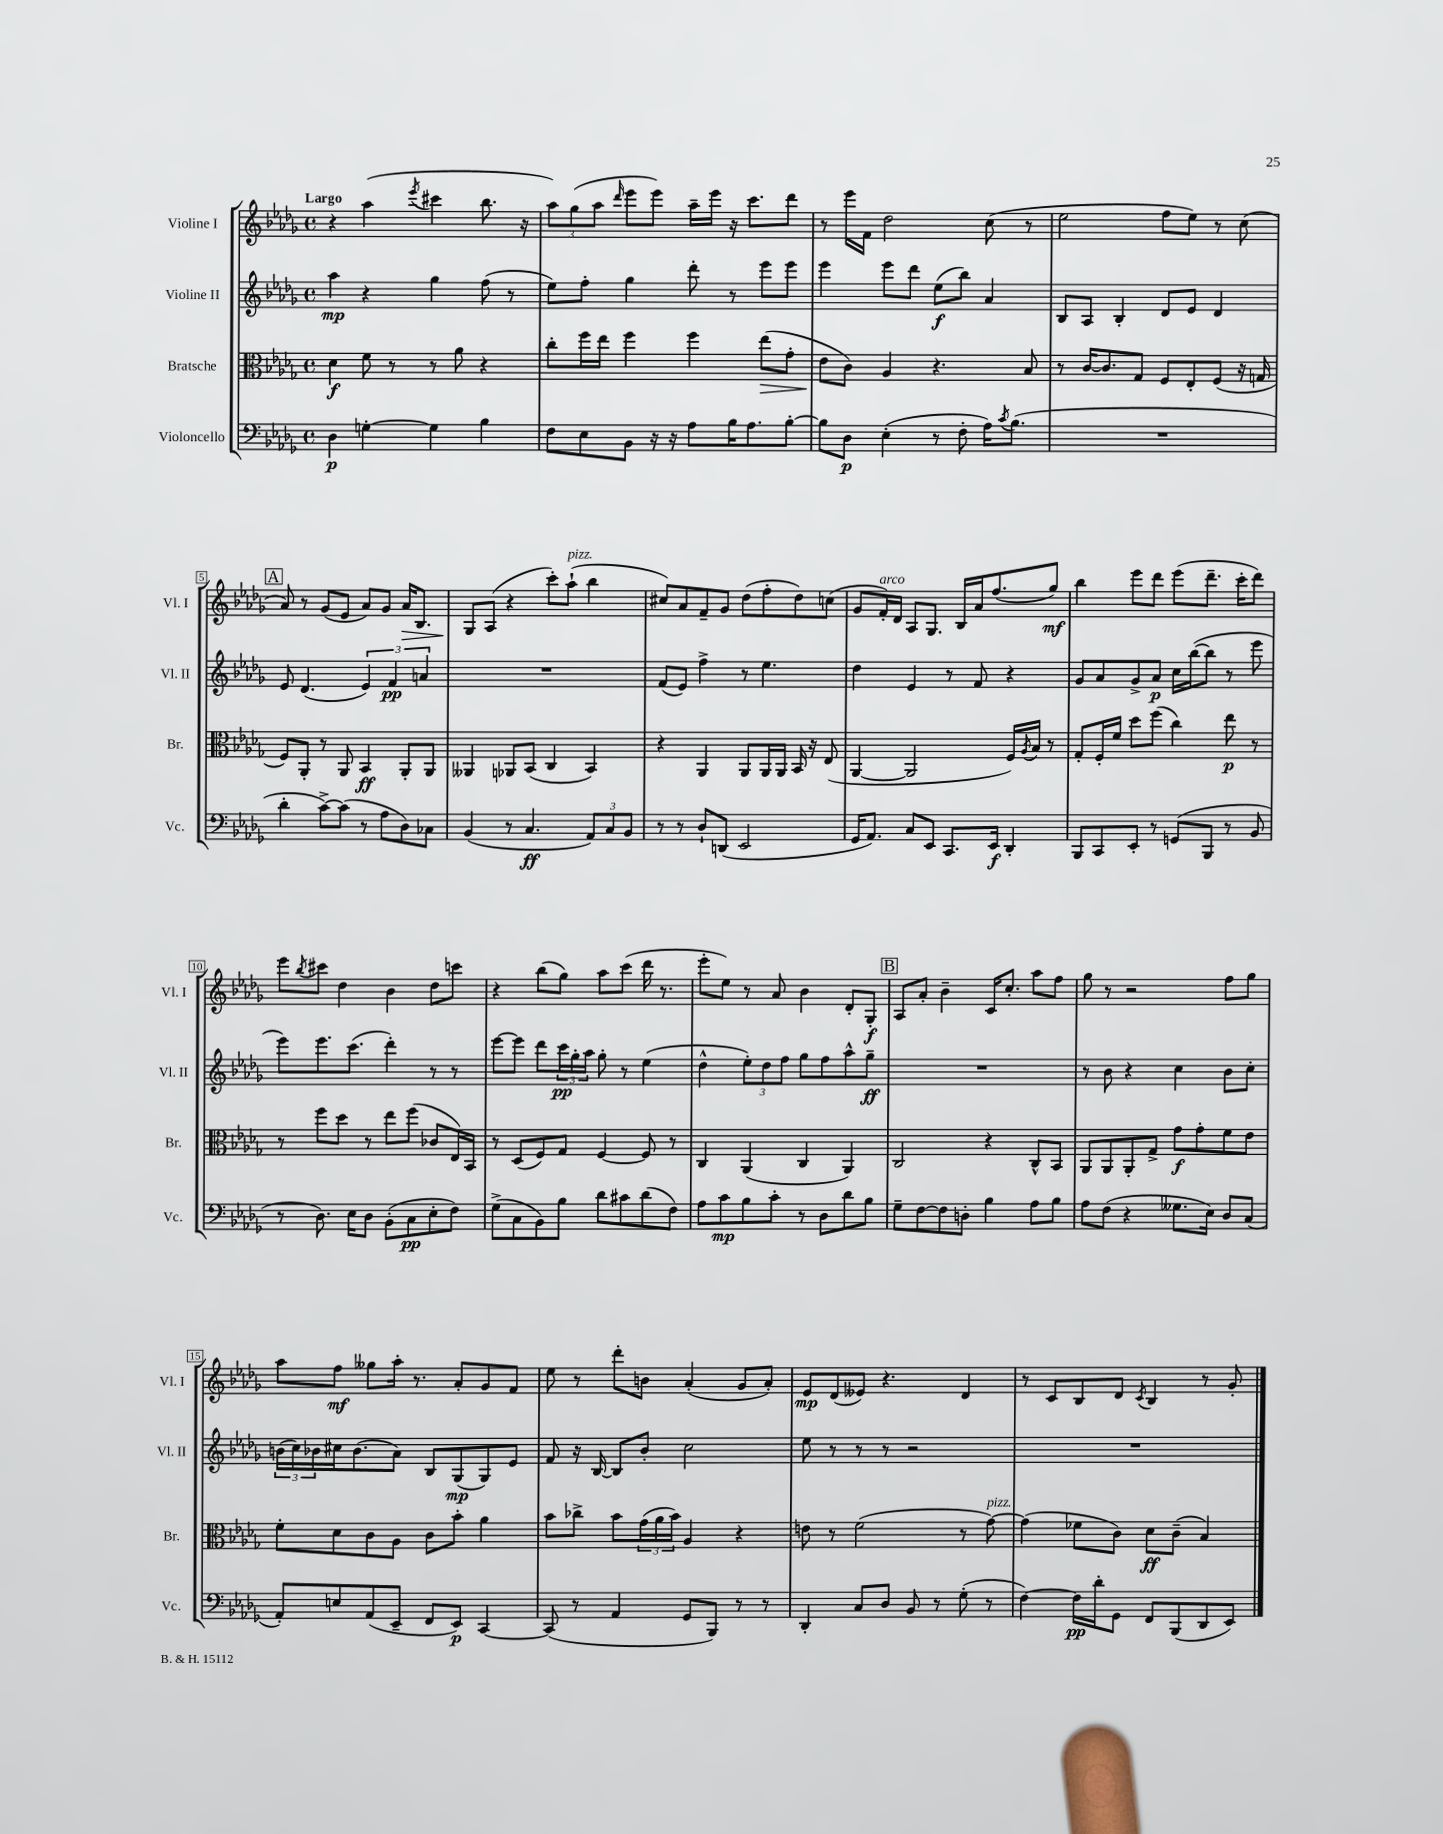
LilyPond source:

<<
\new StaffGroup <<
\new Staff = "s0" \with { instrumentName = "Violine I" shortInstrumentName = "Vl. I" } {
    \clef treble \key des \major \defaultTimeSignature \time 4/4 \tempo "Largo"
    r4 aes''4( \acciaccatura { ees'''8 } cis'''4 bes''8. r16 |
    \tuplet 3/2 { aes''8) ges''8( aes''8 } \grace { des'''16 } ees'''8 ees'''8) aes''16-- ees'''16 r16 c'''8. des'''8 |
    r8 ees'''16 f'16 des''2 c''8( r8 |
    ees''2 f''8 ees''8) r8 c''8( |
    \mark \markup { \box "A" } aes'8) r8 ges'8( ees'8 aes'8) ges'8 aes'16\> bes8. |
    ges8\! aes8( r4 c'''8-.) aes''8-!^\markup { \italic "pizz." }( bes''4 |
    cis''8) aes'8 f'8-- ges'8 des''8( f''8-. des''8) c''8( |
    ges'8 f'16-.^\markup { \italic "arco" }) des'16 aes8 ges8. bes16 aes'16 f''8.( ges''8\mf) |
    bes''4 ees'''8 des'''8 ees'''8( des'''8.-- c'''16-. des'''8) |
    ees'''8 \acciaccatura { bes''8 } cis'''8 des''4 bes'4 des''8 c'''8 |
    r4 bes''8( ges''8) aes''8 c'''8( des'''16 r8. |
    ees'''8-. ees''8) r8 aes'8 bes'4 des'8-. ges8-.\f |
    \mark \markup { \box "B" } aes8 aes'8-. bes'4-- c'16 c''8.-. aes''8 f''8 |
    ges''8 r8 r2 f''8 ges''8 |
    aes''8 f''8\mf geses''8 aes''16-. r8. aes'8-. ges'8 f'8 |
    ees''8 r8 des'''8-. b'8 aes'4-.( ges'8 aes'8-.) |
    ees'8\mp des'8( eeses'8) r4. des'4 |
    r8 c'8 bes8 des'8 \acciaccatura { c'8 } bes4 r8 ges'8-. \bar "|." |
}
\new Staff = "s1" \with { instrumentName = "Violine II" shortInstrumentName = "Vl. II" } {
    \clef treble \key des \major \defaultTimeSignature \time 4/4
    aes''4\mp r4 ges''4 f''8( r8 |
    ees''8) f''8-. ges''4 des'''8-. r8 ees'''8 ees'''8 |
    ees'''4 ees'''8 des'''8 ees''8\f( bes''8) aes'4 |
    bes8 aes8 bes4-. des'8 ees'8 des'4 |
    \mark \markup { \box "A" } ees'8 des'4.( \tuplet 3/2 { ees'4) f'4\pp a'4 } |
    R1 |
    f'8( ees'8) f''4-> r8 ees''4. |
    des''4 ees'4 r8 f'8 r4 |
    ges'8 aes'8 ges'8-> aes'8\p c''16 bes''16~( bes''8 r8 ees'''8 |
    ees'''8) ees'''8. c'''8.( des'''4-.) r8 r8 |
    ees'''8~ ees'''8 des'''8 \tuplet 3/2 { c'''16\pp ges''16-. aes''16 } ges''8-. r8 ees''4( |
    des''4-^ \tuplet 3/2 { ees''8-.) des''8 f''8 } ges''8 f''8 aes''8-^ ges''8--\ff |
    \mark \markup { \box "B" } R1 |
    r8 bes'8 r4 c''4 bes'8 c''8-. |
    \tuplet 3/2 { b'16( c''16) bes'16 } cis''16 bes'8.( aes'8) bes8 ges8\mp( ges8) ees'8 |
    f'8 r16 bes16~ bes8 bes'8-. c''2 |
    ees''8 r8 r8 r8 r2 |
    R1 \bar "|." |
}
\new Staff = "s2" \with { instrumentName = "Bratsche" shortInstrumentName = "Br." } {
    \clef alto \key des \major \defaultTimeSignature \time 4/4
    des'4\f f'8 r8 r8 aes'8 r4 |
    c''8-. f''16 ees''16 f''4 f''4 ees''8\>( ges'8-. |
    ees'8\! c'8) aes4 r4. bes8 |
    r8 c'16~ c'8. ges8 f8 ees8-. f8( r16 g16 |
    \mark \markup { \box "A" } f8) aes,8-. r8 aes,8 bes,4\ff aes,8-. aes,8 |
    aeses,4 aes,8 bes,8( c4 bes,4) |
    r4 aes,4 aes,8 aes,16 aes,16 bes,16 r16 ees8( |
    aes,4~ aes,2 f16) \acciaccatura { aes8 } bes16 r8 |
    ges8-. f16-. f'16 des''8 f''8( c''4) ees''8\p r8 |
    r8 f''8 des''8 r8 ees''8 f''8( ces'8 ees16) bes,16 |
    r8 des8( f8) ges8 f4~ f8 r8 |
    c4 aes,4( c4 aes,4) |
    \mark \markup { \box "B" } c2 r4 c8-^ bes,8 |
    aes,8 aes,8 aes,8-. ges8-> ges'8\f ges'8-. f'8 ees'8 |
    f'8-. des'8 c'8 aes8 c'8 bes'8-. aes'4 |
    bes'8 ces''8-> bes'8 \tuplet 3/2 { ges'16( aes'16 bes'16) } aes4 r4 |
    e'8 r8 f'2( r8 ges'8~^\markup { \italic "pizz." }) |
    ges'4( fes'8 c'8) des'8\ff c'8--( bes4) \bar "|." |
}
\new Staff = "s3" \with { instrumentName = "Violoncello" shortInstrumentName = "Vc." } {
    \clef bass \key des \major \defaultTimeSignature \time 4/4
    des4\p g4~-. g4 bes4 |
    f8 ees8 bes,8 r16 r16 aes8 bes16 aes8. bes8~-. |
    bes8 des8\p ees4-.( r8 f8-. aes16) \acciaccatura { c'8 } bes8.( |
    R1 |
    \mark \markup { \box "A" } des'4-. c'8~->) c'8( r8 aes8 des8) ces8 |
    bes,4( r8 c4.\ff \tuplet 3/2 { aes,8) c8 bes,8 } |
    r8 r8 des8-! d,8( ees,2 |
    ges,16 aes,8.) c8 ees,8 c,8. ees,16\f des,4-. |
    bes,,8 c,8 ees,8-. r8 g,8( bes,,8 r8 bes,8 |
    r8 des8.) ees16 des8 bes,8-.( c8\pp ees8-. f8) |
    ges8->( c8 bes,8) bes8 des'8 cis'8 des'8( f8) |
    aes8 c'8\mp bes8 c'8-. r8 des8 des'8 bes8 |
    \mark \markup { \box "B" } ges8-- f8~ f8 d8-. bes4 aes8 bes8 |
    aes8 f8( r4 geses8. ees16) des8 c8( |
    aes,8-.) e8 aes,8( ees,8-- f,8 ees,8\p) c,4~ |
    c,8( r8 aes,4 ges,8 bes,,8) r8 r8 |
    des,4-. c8 des8 bes,8 r8 ges8-.( r8 |
    f4~) f16\pp des'16-. ges,8 f,8 bes,,8( des,8 ees,8) \bar "|." |
}
>>
>>
\layout { \context { \Score \override BarNumber.stencil = #(make-stencil-boxer 0.1 0.3 ly:text-interface::print) } }
